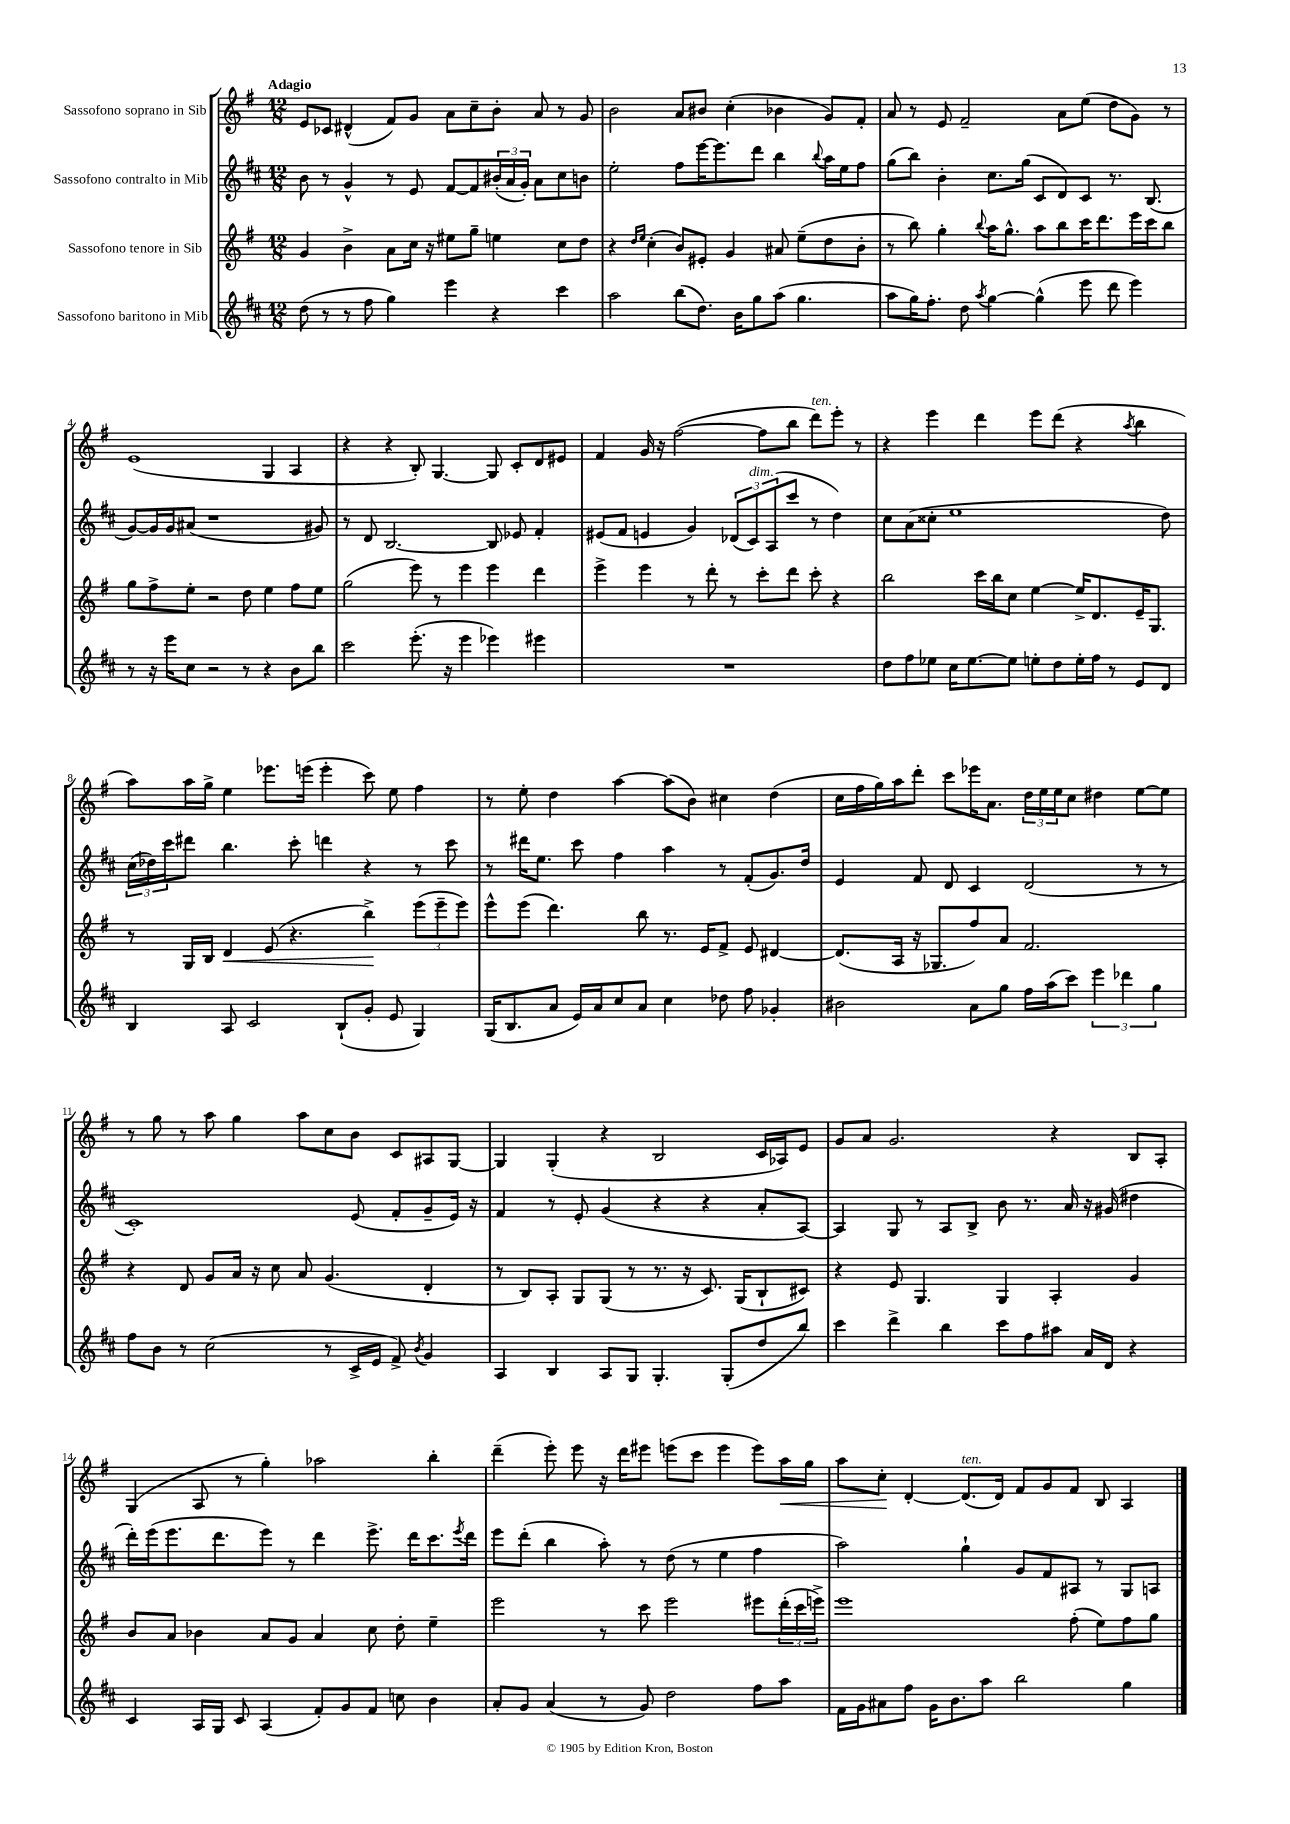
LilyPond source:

<<
\new StaffGroup <<
\new Staff = "s0" \with { instrumentName = "Sassofono soprano in Sib" } {
    \clef treble \key g \major \numericTimeSignature \time 12/8 \tempo "Adagio"
    e'8 ces'8 dis'4-^( fis'8) g'8 a'8 c''8-- b'8-. a'8 r8 g'8 |
    b'2 a'8 bis'8 c''4-.( bes'4 g'8) fis'8-. |
    a'8 r8 e'8 fis'2-- a'8 e''8( d''8 g'8) r8 |
    e'1( g4 a4 |
    r4 r4 b8-.) g4.~ g8 c'8-. d'8 eis'8 |
    fis'4 g'16 r16 fis''2~( fis''8 b''8 d'''8^\markup { \italic "ten." }) e'''8-. r8 |
    r4 e'''4 d'''4 e'''8 d'''8( r4 \acciaccatura { a''8 } b''4 |
    a''8) a''16 g''16-> e''4 ees'''8. e'''16( e'''4-. c'''8) e''8 fis''4 |
    r8 e''8-. d''4 a''4~ a''8( b'8) cis''4 d''4( |
    c''16 fis''16 g''16) a''16 d'''8-. c'''8 ees'''16 a'8. \tuplet 3/2 { d''16 e''16 e''16 } c''8 dis''4 e''8~ e''8 |
    r8 g''8 r8 a''8 g''4 a''8 c''8 b'8 c'8 ais8 g8~ |
    g4 g4-.( r4 b2 c'16 aes16) e'8 |
    g'8 a'8 g'2. r4 b8 a8-. |
    g4( a8 r8 g''4-.) aes''2 b''4-. |
    d'''4--( e'''8-.) e'''8 r16 d'''16 eis'''8 e'''8( c'''8 e'''4 e'''8) a''16\< g''16 |
    a''8 c''8-.\! d'4~-. d'8.^\markup { \italic "ten." }( d'16) fis'8 g'8 fis'8 b8 a4 \bar "|." |
}
\new Staff = "s1" \with { instrumentName = "Sassofono contralto in Mib" } {
    \clef treble \key d \major \numericTimeSignature \time 12/8
    b'8 r8 g'4-^ r8 e'8 fis'8~ fis'8 \tuplet 3/2 { bis'16-.( a'16 g'16-.) } a'8 cis''8 b'8 |
    e''2-. fis''8 e'''16~ e'''8. d'''8 b''4 \appoggiatura { b''8 } a''16 e''16 fis''8 |
    g''8( b''8) b'4-. cis''8. g''16( cis'8 d'8) cis'8 r8. b8.( |
    g'8~) g'16 g'16 ais'8( r1 gis'8) |
    r8 d'8 b2.~ b8 ees'8 fis'4-. |
    eis'8( fis'8 e'4 g'4) \tuplet 3/2 { des'8( cis'8^\markup { \italic "dim." }) a8( } cis'''8 r8 d''4) |
    cis''8 a'8( cisis''8-. e''1 d''8) |
    \tuplet 3/2 { cis''16( des''16) cis'''16 } dis'''8 b''4. cis'''8-. d'''4 r4 r8 cis'''8 |
    r8 dis'''16 e''8. cis'''8 fis''4 a''4 r8 fis'8-.( g'8.) d''16 |
    e'4 fis'8 d'8 cis'4 d'2( r8 r8 |
    cis'1-.) e'8( fis'8-. g'8-- e'16) r16 |
    fis'4 r8 e'8-. g'4( r4 r4 a'8-. a8~) |
    a4 g8 r8 a8 b8-> b'8 r8. a'16 r16 gis'16( dis''4 |
    d'''16-.) e'''16( e'''8. d'''8. e'''8) r8 d'''4 e'''8.-> d'''16 cis'''8. \acciaccatura { e'''8 } d'''16 |
    e'''8 d'''8-.( b''4 a''8-.) r8 d''8( r8 e''4 fis''4 |
    a''2) g''4-! g'8 fis'8 ais8 r8 g8 a8 \bar "|." |
}
\new Staff = "s2" \with { instrumentName = "Sassofono tenore in Sib" } {
    \clef treble \key g \major \numericTimeSignature \time 12/8
    g'4 b'4-> a'8 c''16 r16 eis''8 g''8-- e''4 c''8 d''8 |
    r4 \grace { d''16 e''16 } c''4-.( b'8) eis'8-. g'4 ais'8 e''8--( d''8 b'8-. |
    r8 b''8) g''4-. \appoggiatura { b''8 } a''16 g''8.-^ a''8 b''8 c'''16 d'''8. e'''16 c'''16 b''8 |
    g''8 fis''8-> e''8-. r2 d''8 e''4 fis''8 e''8 |
    g''2( e'''8) r8 e'''4 e'''4 d'''4 |
    e'''4-> e'''4 r8 d'''8-. r8 c'''8-. d'''8 c'''8-. r4 |
    b''2 c'''16 b''16 c''8 e''4~ e''16-> d'8. e'16-- g8. |
    r8 g16 b16 d'4\< e'8( r4. b''4->\!) \tuplet 3/2 { e'''8( e'''8-- e'''8) } |
    e'''8-^ e'''8( d'''4.) b''8 r8. e'16 fis'8-> e'8 dis'4~ |
    dis'8.( a16 r16 ges8. fis''8) a'8 fis'2. |
    r4 d'8 g'8 a'16 r16 c''8 a'8 g'4.( d'4-. |
    r8 b8) a8-. g8 g8( r8 r8. r16 c'8.) g16( b8-! cis'8) |
    r4 e'8 g4. g4 a4-. g'4 |
    b'8 a'8 bes'4 a'8 g'8 a'4 c''8 d''8-. e''4-- |
    e'''2 r8 c'''8 e'''2 eis'''8 \tuplet 3/2 { d'''16-.( c'''16 e'''16->) } |
    e'''1 fis''8-.( e''8) fis''8 g''8 \bar "|." |
}
\new Staff = "s3" \with { instrumentName = "Sassofono baritono in Mib" } {
    \clef treble \key d \major \numericTimeSignature \time 12/8
    d''8( r8 r8 fis''8 g''4) e'''4 r4 cis'''4 |
    a''2 b''8( d''8.) b'16 g''8 a''8( g''4. |
    a''8 g''16) fis''8.-. d''8 \acciaccatura { a''8 } g''4~ g''4-^( e'''8 d'''8 e'''4) |
    r8 r16 e'''16 cis''8 r2 r8 r4 b'8 b''8 |
    cis'''2 e'''8.-.( r16 e'''4 ees'''4) eis'''4 |
    R1. |
    d''8 fis''8 ees''8 cis''16 ees''8.~ ees''8 e''8-. d''8 e''16-. fis''16 r8 e'8 d'8 |
    b4 a8 cis'2 b8-!( g'8-. e'8 g4) |
    g16( b8. a'8 e'16) a'16 cis''8 a'8 cis''4 des''8 fis''8 ges'4-. |
    bis'2 a'8 g''8 fis''16 a''16( cis'''8) \tuplet 3/2 { e'''4 des'''4 g''4 } |
    fis''8 b'8 r8 cis''2( r8 cis'16-> e'16 fis'8->) \acciaccatura { b'8 } g'4 |
    a4 b4 a8 g8 g4.-. g8-.( d''8 b''8) |
    cis'''4 d'''4-> b''4 cis'''8 fis''8 ais''8 a'16 d'16 r4 |
    cis'4 a16 g16 cis'8 a4( fis'8-.) g'8 fis'8 c''8 b'4 |
    a'8-. g'8 a'4( r8 g'8) d''2 fis''8 a''8 |
    fis'16 g'16 ais'8 fis''8 g'16 b'8. a''8 b''2 g''4 \bar "|." |
}
>>
>>
